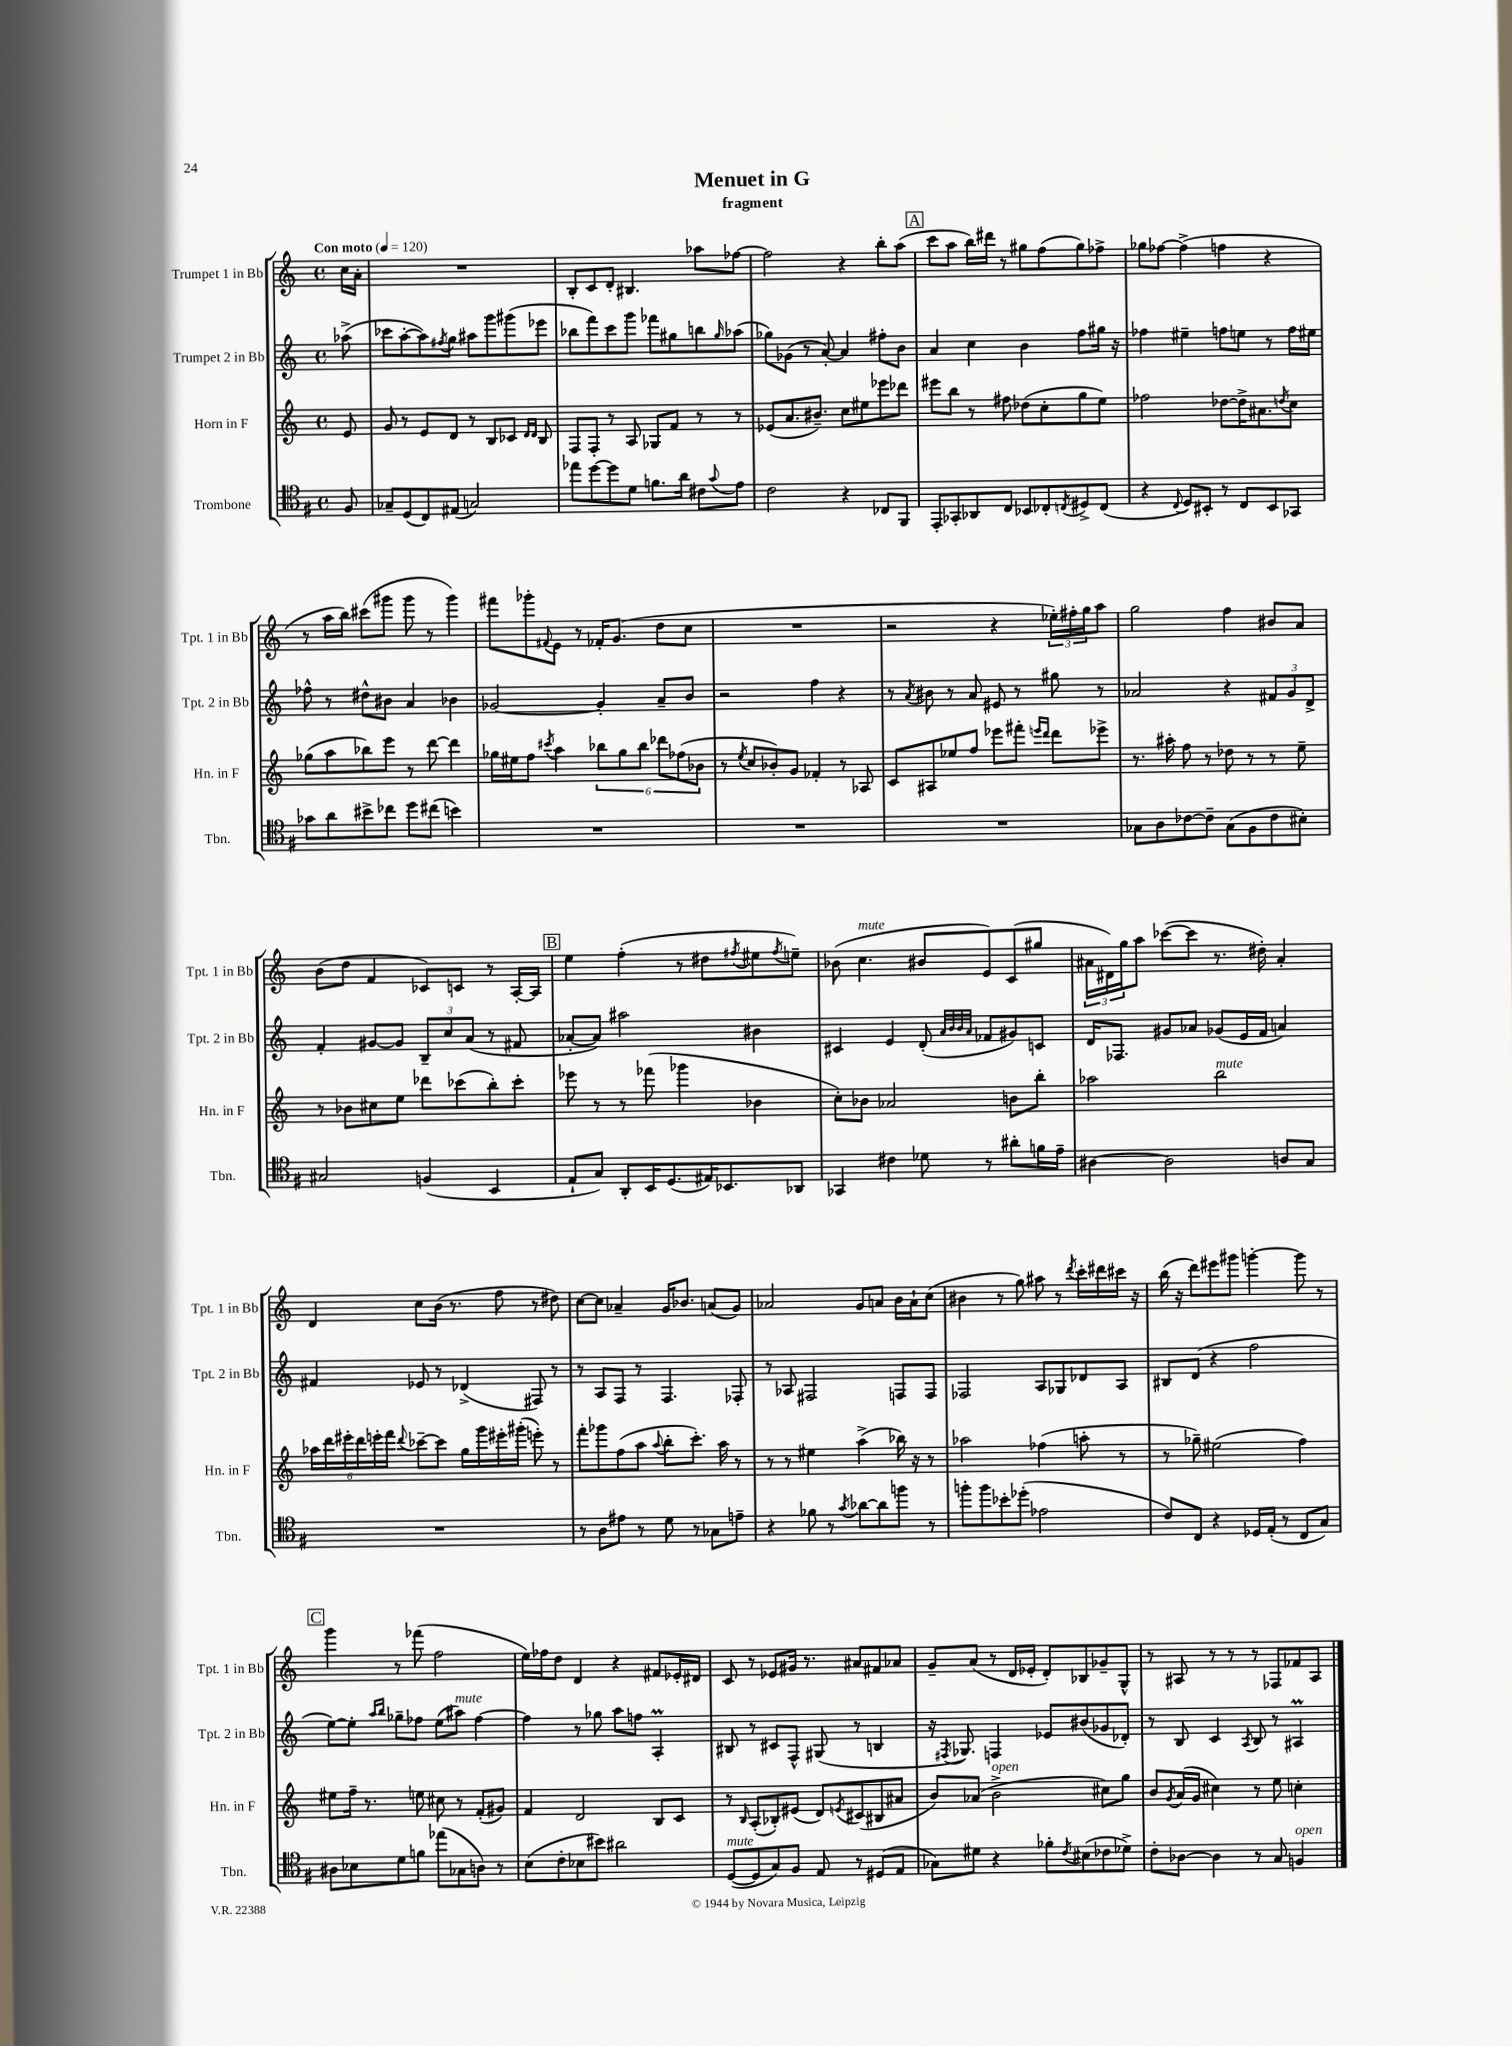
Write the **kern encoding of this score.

**kern	**kern	**kern	**kern
*staff4	*staff3	*staff2	*staff1
*clefC4	*clefG2	*clefG2	*clefG2
*k[f#]	*k[]	*k[]	*k[]
*M4/4	*M4/4	*M4/4	*M4/4
*met(c)	*met(c)	*met(c)	*met(c)
*MM120	*MM120	*MM120	*MM120
8F#	8e	(8aa-^	16cc
.	.	.	16a'
=	=	=	=
8G-~	8g	8ccc-	1r
(8D	8r	[8aa'	.
8C)	8e	8aa])	.
.	.	8qff#	.
(8E#	8d	8gg	.
2G)	8r	8aa#	.
.	8B	8ggg	.
.	8c-	(8ggg#	.
.	16qqd	.	.
.	16qqd	.	.
.	8B	8eee-	.
=	=	=	=
8ee-	8F	8bb-	8B'
[8dd	8F'	8fff)	8c
8dd]	8r	8ccc	8d'
8d	8A	8ggg	4.B#
8.f	8G-	8fff-	.
.	8f	8gg#	.
16a	.	.	.
8c#	8r	8bb	8aa-
8qqg	.	16qqgg#	.
8e	8r	(8aa-	[8ff-
=	=	=	=
2c	(8e-	8gg-)	2ff-]
.	8.a	(8g-	.
.	.	8r	.
.	8.b#~)	.	.
.	.	[8a')	.
4r	8cc	4a]	4r
.	8ee#	.	.
8C-	8eee-	8ff#'	8bb'
8FF#	8ddd-	8b	(8aa
=	=	=	=
8EE'	8eee#	4a	8ccc
8GG-'	8bb	.	8aa
8AA-	8r	4cc	16bb)
.	.	.	16ddd#
8C	8ff#	.	8r
8BB-	(8dd-	4b	8gg#
8C-'	8cc'	.	(8ff
8qC	.	.	.
8D#^	8gg	8ff	8gg#)
(8C	8ee)	16gg#	8ff-^
.	.	16r	.
=	=	=	=
4r	2ff-	4ff-	8gg-
.	.	.	[8ff-
8qqC	.	.	.
8D)	.	4ee#~	(4ff-^]
8BB#'	.	.	.
8r	[8dd-	8ff	4ff
8C	16dd-^]	8ee	.
.	8.a#	.	.
8BB#	.	8r	4r
.	8qdd	.	.
8GG-	8cc	16ff	.
.	.	16ee#	.
=	=	=	=
8g-	(8gg-	8ff-^^	8r
8a	8aa	8r	16aa
.	.	.	16bb)
8b#^	8bb-)	8dd#^^	(8ccc#
8cc-	8eee	8b#	8ggg#
8dd	8r	4a	8ggg#
(8cc#	[8ddd	.	8r
4b)	4ddd]	4b-	4ggg#)
=	=	=	=
1r	16gg-	[2g-	8fff#
.	16ee#	.	.
.	8ff	.	8ggg-'
.	8qccc#	.	8qqf#
.	4aa	.	8e
.	.	.	8r
.	12bb-	4g-']	16f-'
.	.	.	(8.g
.	12gg-	.	.
.	12bb-	.	.
.	12ddd-	8a~	8dd
.	(12ff-	.	.
.	.	8b	8cc
.	12b-	.	.
=	=	=	=
1r	8r	2r	1r
.	8qee	.	.
.	8cc	.	.
.	8b-')	.	.
.	8g	.	.
.	4f-'	4ff	.
.	8r	4r	.
.	8A-	.	.
=	=	=	=
1r	8c	8r	2r
.	.	8qa	.
.	8A#	8b#	.
.	8ee-	8r	.
.	8ff	8a	.
.	8eee-	8e#	4r
.	8fff#'	8r	.
.	16qqeee	.	.
.	16qqddd	.	.
.	8ddd	8gg#	24ee-')
.	.	.	24ff#'
.	.	.	24gg
.	8eee-^	8r	8aa
=	=	=	=
8G-	8.r	2a-	2gg
8A	.	.	.
.	16aa#'	.	.
[8c-	8ff	.	.
8c-~]	8r	.	.
(8G-	8dd-	4r	4ff
8F#	8r	.	.
8c-	8r	12f#	8b#
.	.	12g	.
8B#')	8ee~	.	8a
.	.	12d^	.
=	=	=	=
2G#	8r	4f'	(8b
.	8b-	.	8dd
.	8cc#	[8g#	4f
.	8ee	8g#]	.
(4F	8ddd-	12B~	8c-)
.	.	12cc	.
.	(8ccc-	.	8c
.	.	(12a	.
4BB	8bb')	8r	8r
.	8ccc-'	8f#	[16A'
.	.	.	16A]
=	=	=	=
8E`	8eee-	[8a-'	4ee
8G)	8r	8a-])	.
8AA'	8r	2aa#	(4ff'
16BB	(8fff-	.	.
(8.D	.	.	.
.	4ggg-	.	8r
16E#)	.	.	8dd#
8.BB-	.	.	.
.	.	.	8qff#
.	4b-	4b#	8ee#
.	.	.	8qff#
8AA-	.	.	8ee~)
=	=	=	=
4GG-	8cc')	4c#	(8b-
.	8b-	.	4.cc
4c#	2a-	4e	.
8d-	.	(8d'	8b#
.	.	32qqa	.
.	.	32qqb	.
.	.	32qqb	.
.	.	32qqa	.
8r	.	8f-	8e)
8a#'	8b	8g#)	(8c
16f	8bb'	8c	8gg#
16e~	.	.	.
=	=	=	=
[4A#	2aa-	16d	24a#
.	.	.	24d#)
.	.	8.F-	.
.	.	.	24gg
.	.	.	8aa
2A#]	.	8g#	([8ccc-
.	.	8a-	8ccc-]
.	2bb	(8g-	8.r
.	.	16e	.
.	.	16f	16dd#')
8A	.	4a)	4a#'
8G	.	.	.
=	=	=	=
1r	24aa-	4f#	4d
.	24ddd	.	.
.	24eee#'	.	.
.	24ddd	.	.
.	24eee'	.	.
.	24fff	.	.
.	8qqddd	.	.
.	[8ccc-~	8e-	8cc
.	8ccc-]	8r	(16b
.	.	.	8.r
.	16gg	(4d-^	.
.	16ggg	.	.
.	16eee#'	.	8ff
.	(16ggg#'	.	.
.	8eee')	8F#)	8r
.	8r	8r	8dd#)
=	=	=	=
8r	8fff'	8r	[8cc
8A	8ggg-	8A	8cc]
8e#	(8ff	8F	4a-~
8r	8aa	8r	.
.	8qqaa	.	.
8d	8bb'	4.F	16g
.	.	.	8.b-
8r	8.ccc')	.	.
8G-	.	.	(8a
.	16aa	.	.
8e~	8r	8F-'	8g)
=	=	=	=
4r	8r	8r	2a-
.	8r	8A-	.
8f-	4ee#	2F#	.
8r	.	.	.
8qg	.	.	.
[8a-	(4aa^	.	8g
8a-]	.	.	8a
8ff	16bb-)	8F	16b
.	16r	.	16a`
8r	8r	8F	(8cc
=	=	=	=
8ff'	2aa-	2F-	4b#
8ff	.	.	.
8b-'	.	.	8r
(8dd-'	.	.	8gg)
2e-	(4ff-	8A	8aa#
.	.	8G-	8r
.	.	.	8qddd
.	8aa'	8d-	16ccc'
.	.	.	16ddd#
.	8r	8A	16ccc#
.	.	.	16r
=	=	=	=
8c)	8r	8B#	(16bb
.	.	.	16r
8C	8gg-~)	(8d	8ddd)
4r	(2ee#	4r	8eee#
.	.	.	8ggg#
16D-	.	2ff	[4ggg'
(16E'	.	.	.
8r	.	.	.
8C	4ff)	.	8ggg]
8G)	.	.	8r
=	=	=	=
8A#	8ee#	[8ee)	4ggg
8B-	16ff~	8ee']	.
.	8.r	.	.
.	.	16qqaa	.
.	.	16qqbb	.
8d	.	8gg-~	8r
8f	8ee	8ff-	(8fff-
(8ee-	8cc#	(8ee	2ff
8G-	8r	8aa#)	.
8A)	(8f'	[4ff-	.
8r	8g#)	.	.
=	=	=	=
(8B	4f	4ff-]	16ee)
.	.	.	16ff-
8c'	.	.	8dd
8B-	2d	8r	4d
8b#)	.	8gg-	.
2a#	.	8aa	4r
.	.	8ff	.
.	8B	4A'	8f#
.	8c	.	16e-'
.	.	.	16d#
=	=	=	=
([8D	8r	8B#	8c
.	16qqB	.	.
8D]	(8A'	8r	8r
8G)	8B-')	8c#	8e-
8F#	(8e#	8F^^	16g#
.	.	.	8.r
8E	8d)	(8G#	.
.	8qe	.	.
8r	(8c#	8r	8a#
(8D#	8B#	4B	8f#
8E	8a#	.	8a-
=	=	=	=
8G-)	8b)	16r	8g~
.	.	8qF#	.
.	.	8.G-)	.
8d#	(8a-	.	(8a
4r	2b^	4F	8r
.	.	.	16d
.	.	.	16e-'
8f-'	.	8e-	8d')
8qc	.	.	.
(8B#	.	(8b#	8B-
8c-	8cc#)	8g-	8g-~
8d-^)	8gg	8d-')	8G^^
=	=	=	=
8c'	8b	8r	8r
.	8qg	.	.
[8A-	(16a	8B	8A#
.	16g	.	.
4A-]	4cc#)	4c	8r
.	.	.	8r
.	.	8qA	.
8r	8r	8B	8r
8G	8ee	8r	8F-
4F	4cc'	4A#	8f-
.	.	.	8A#
==	==	==	==
*-	*-	*-	*-
